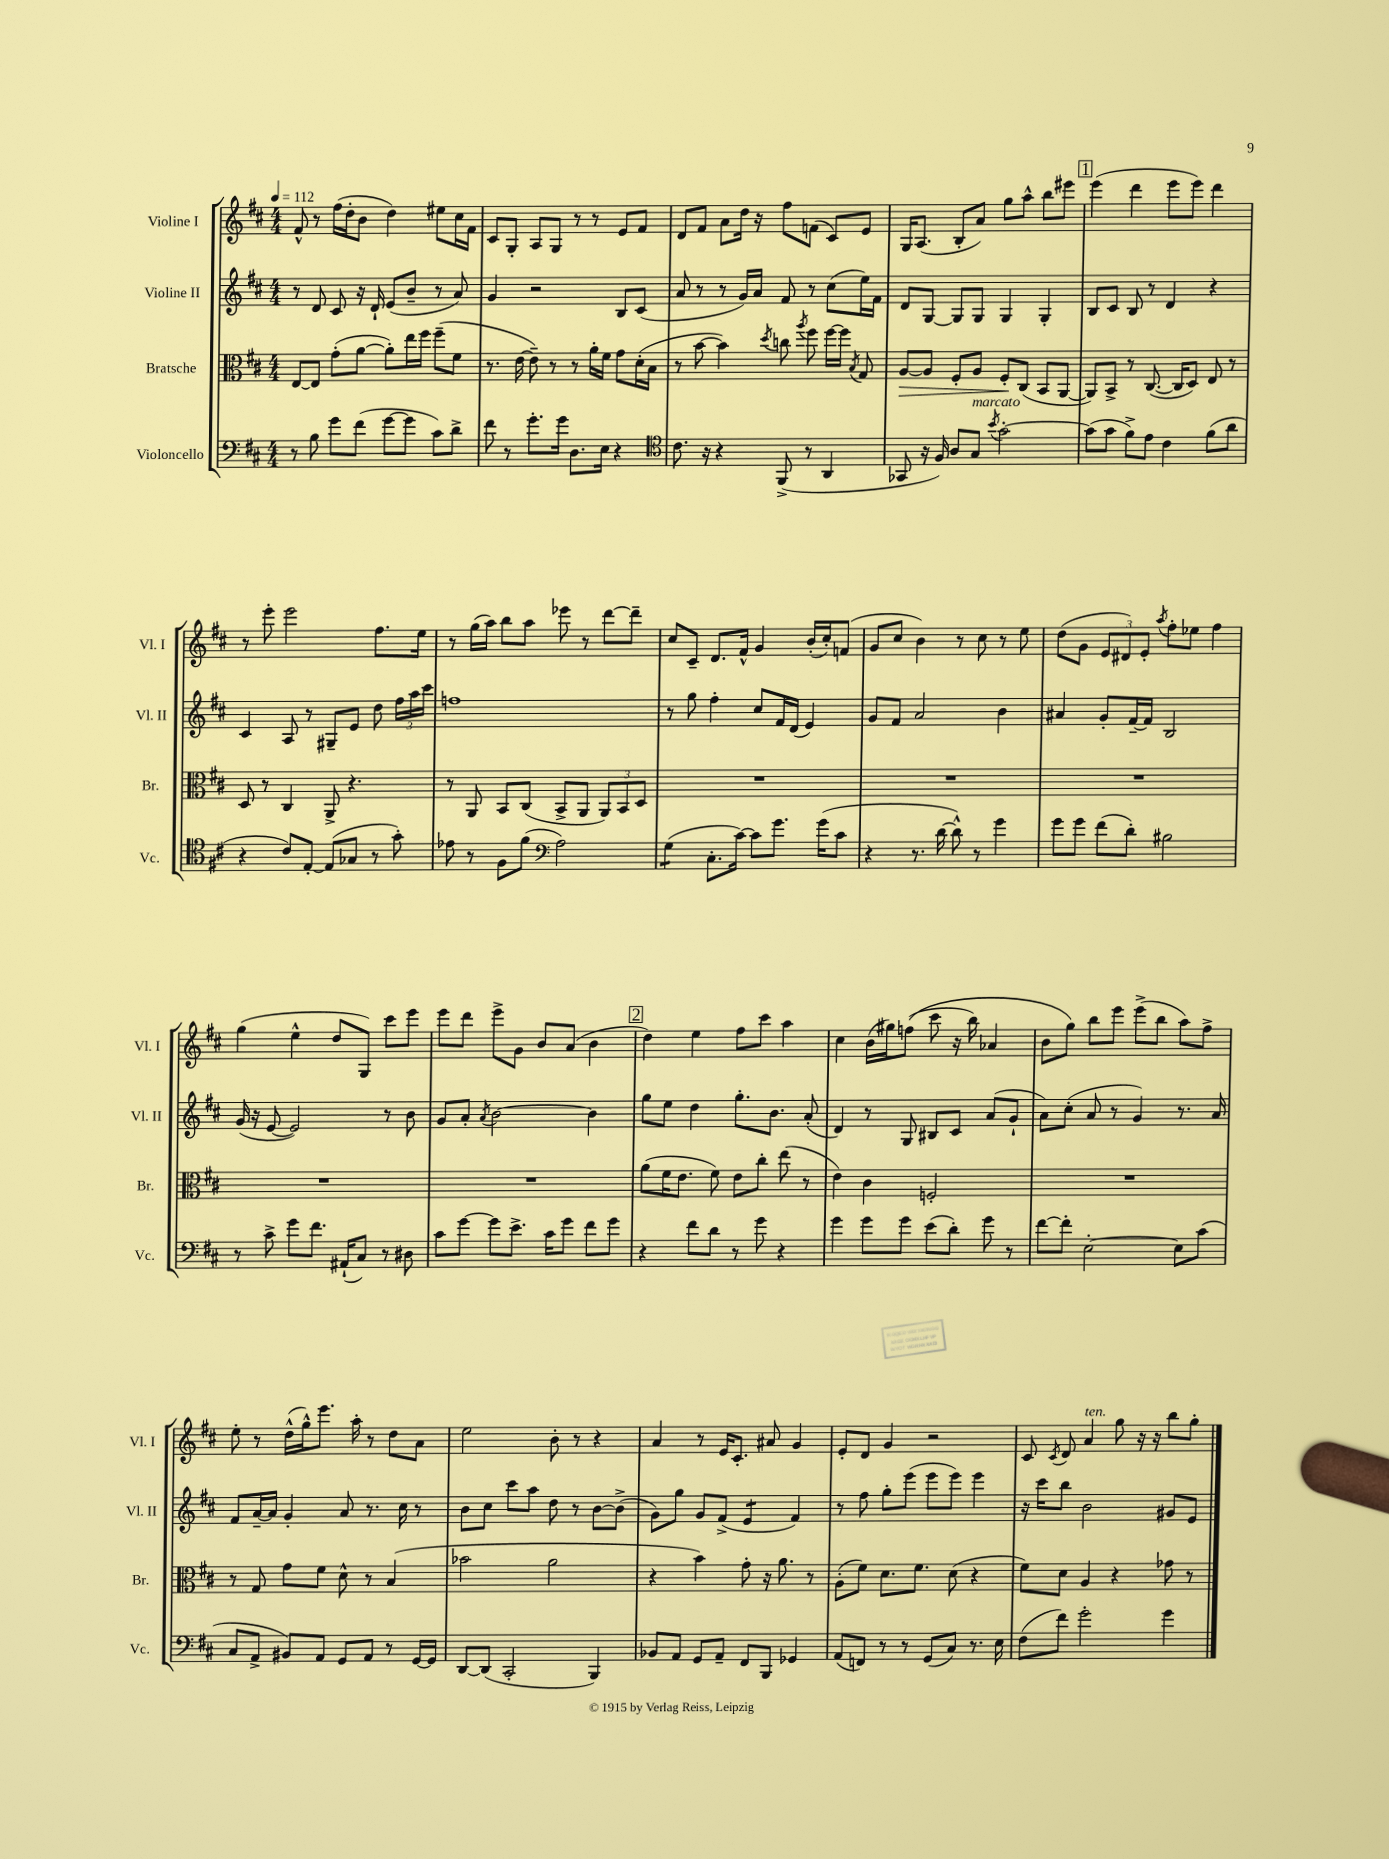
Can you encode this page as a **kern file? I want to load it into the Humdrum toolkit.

**kern	**kern	**kern	**kern
*staff4	*staff3	*staff2	*staff1
*clefF4	*clefC3	*clefG2	*clefG2
*k[f#c#]	*k[f#c#]	*k[f#c#]	*k[f#c#]
*M4/4	*M4/4	*M4/4	*M4/4
*MM112	*MM112	*MM112	*MM112
8r	[8E/L	8r	8f#^^/
8B\	8E/]J	8d/	8r
8g\L	(8g'\L	8c#/	(16ff#\LL
.	.	.	16dd'\J
(8f#\J	[8a\J	16r	8b\J
.	.	16d`/	.
[8g\L	8a'\]L)	(8e/L	4dd\)
8g\]J	16ee\L	8b~/J	.
.	16ff#\JJ	.	.
8c#\L)	(8ff#~\L	8r	8ee#\L
8d^\J	8f#\J	8a/)	16cc#\L
.	.	.	16f#\JJ
=	=	=	=
8f#\	8.r	4g/	8c#/L
8r	.	.	8G'/J
.	[16e\	.	.
8.g'\L	8e~\])	2r	8A/L
.	8r	.	8G/J
16g\Jk	.	.	.
8.D\L	8r	.	8r
.	16a'\LL	.	8r
16E\Jk	16f#\JJ	.	.
4r	8g\L	8B/L	8e/L
.	(16d'\L	(8c#/J	8f#/J
.	16B\JJ	.	.
=	=	=	=
*clefC4	*	*	*
8.c#\	8r	8a/	8d/L
.	[8b\	8r	8f#/J
16r	.	.	.
4r	4b\])	8r	8a\L
.	.	16g/LL)	16dd\Jk
.	.	16a/JJ	16r
.	8qdd/	.	.
(8FF#^/	8cc\	8f#/	8ff#\L
.	8qaa/	.	.
8r	8ff#\	8r	(8f\J
4AA/	[16ff#\LL	(8cc#\L	8c#/L)
.	16ff#\]JJ	.	.
.	8qB/	.	.
.	8G/	16ee\L)	8e/J
.	.	16f#\JJ	.
=	=	=	=
8GG-/	[8A/L	8d/L	16G/LK
.	.	.	(8.A/J
16r	8A/]J	[8G/J	.
16F#/)	.	.	.
8A/L	8F#'/L	8G/]L	8B'/L
8G/J	8A/J	8G/J	8a/J)
8qb/	.	.	.
[2g'\	8F#'/L	4G/	8gg\L
.	(8C#/J	.	8aa^^\J
.	8BB/L	4G'/	8bb\L
.	[8AA/J	.	8eee#\J
=	=	=	=
(8g\]L	8AA/]L)	8B/L	(4eee\
8g\J	8BB^/J	8c#/J	.
8f#^\L)	8r	8B/	4ddd\
8e\J	([8.C#/	8r	.
4c#\	.	4d/	8eee\L
.	16C#/]LK	.	.
.	8D/J)	.	8eee\J)
(8f#\L	8E/	4r	4ddd\
8a\J	8r	.	.
=	=	=	=
4r	8D/	4c#/	8r
.	8r	.	8eee'\
8c#/L)	4C#/	8A/	2eee\
[8E'/J	.	8r	.
(8E/]L	8AA^/	8G#~/L	.
8G-/J	4.r	8e/J	.
8r	.	8dd\	8.ff#\L
8g'\)	.	24ff#\LL	.
.	.	24aa\	.
.	.	.	16ee\Jk
.	.	24ccc#\JJ	.
=	=	=	=
8e-\	8r	1ff	8r
8r	8AA/	.	(16gg\LL
.	.	.	16aa\JJ)
8F#\L	8BB/L	.	8bb\L
(8f#\J	(8C#/J	.	8aa\J
*clefF4	*	*	*
2A\)	8BB^/L	.	8eee-\
.	8AA/J	.	8r
.	12AA/L)	.	[8ddd\L
.	12BB/	.	.
.	.	.	8ddd~\]J
.	12D/J	.	.
=	=	=	=
(4G\	1r	8r	8cc#/L
.	.	8gg\	8c#~/J
8.C#'\L	.	4ff#'\	8.d/L
[16c#\Jk)	.	.	16f#^^/Jk
8c#\]L	.	8cc#/L	4g/
8.g\J	.	16f#/L	.
.	.	(16d/JJ	.
.	.	4e/)	(16b'/LL
(16g\LK	.	.	16cc#'/J)
8c#\J	.	.	(8f/J
=	=	=	=
4r	1r	8g/L	8g/L
.	.	8f#/J	8cc#/J
8.r	.	2a/	4b\)
[16d\	.	.	.
8d^^\])	.	.	8r
8r	.	.	8cc#\
4g\	.	4b\	8r
.	.	.	8ee\
=	=	=	=
8g\L	1r	4a#/	(8dd\L
8g\J	.	.	8g\J
(8f#\L	.	8g'/L	12e/L
.	.	.	12d#/)
8d'\J)	.	[16f#~/L	.
.	.	.	12e'/J
.	.	16f#/]JJ	.
.	.	.	8qaa/
2B#\	.	2B/	8ff#'\L
.	.	.	8ee-\J
.	.	.	4ff#\
=	=	=	=
8r	1r	(16g/	(4gg\
.	.	16r	.
8c#^\	.	[8e/	.
8g\L	.	2e/])	4ee^^\
8.f#\J	.	.	.
.	.	.	8dd/L
(16AA#`/LK	.	.	.
8C#/J)	.	.	8G/J)
8r	.	8r	8ccc#\L
8D#\	.	8b\	8eee\J
=	=	=	=
8c#\L	1r	8g/L	8eee\L
[8g\J	.	8a'/J	8ddd\J
.	.	8qa/	.
8g\]L	.	[2b\	8eee^\L
8.e^\J	.	.	8g\J
.	.	.	8b/L
16c#\LK	.	.	.
8g\J	.	.	(8a/J
8f#\L	.	4b\]	4b\
8g\J	.	.	.
=	=	=	=
4r	(8a\L	8gg\L	4dd\)
.	16f#\K	8ee\J	.
.	8.e\J	.	.
8f#\L	.	4dd\	4ee\
8d\J	8f#\)	.	.
8r	8e\L	8.gg'\L	8ff#\L
8g\	8cc#'\J	.	8ccc#\J
.	.	8.b\J	.
4r	(8ee\	.	4aa\
.	8r	(8a'/	.
=	=	=	=
4g\	4e\)	4d/)	4cc#\
8g\L	4c#\	8r	(16b\LL
.	.	.	16gg#\J)
8g\J	.	8G/	&((8ff\J
(8e\L	2F'/	8B#/L	8ccc#\
8d'\J)	.	8c#/J	16r
.	.	.	16bb\)
8g\	.	(8a/L	4a-/
8r	.	8g`/J	.
=	=	=	=
[8f#\L	1r	8a\L)	8b\L
8f#'\]J	.	(8cc#'\J	8gg\J&)
[2E'\	.	8a/	8bb\L
.	.	8r	8eee\J
.	.	4g/)	(8eee^\L
.	.	.	8bb\J
8E\]L	.	8.r	8aa\L)
(8c#\J	.	.	8ff#^\J
.	.	16a/	.
=	=	=	=
8C#/L	8r	8f#/L	8ee'\
8AA^/J	8G/	[16a~/L	8r
.	.	16a/]JJ	.
8BB#/L)	8g\L	4g'/	(16dd^^\LL
.	.	.	16gg^^\J)
8AA/J	8f#\J	.	8.eee\J
8GG/L	8d^^\	8a/	.
.	.	.	16aa'\
8AA/J	8r	8.r	8r
8r	(4B/	.	8dd\L
.	.	16cc#\	.
[16GG/LL	.	8r	8a\J
16GG/]JJ	.	.	.
=	=	=	=
[8DD/L	2b-\	8b\L	2ee\
(8DD/]J	.	8cc#\J	.
2CC#'/	.	8ccc#\L	.
.	.	8aa\J	.
.	2a\	8dd\	8b'\
.	.	8r	8r
4BBB/)	.	[8b\L	4r
.	.	(8b^\]J	.
=	=	=	=
8BB-/L	4r	8g\L)	4a/
8AA/J	.	8gg\J	.
8GG/L	4b\)	8g/L	8r
8AA~/J	.	(8f#^/J	16e/LK
.	.	.	8.c#'/J
8FF#/L	8g'\	4e/	.
8BBB/J	16r	.	8a#/
.	8.a\	.	.
4GG-/	.	4f#/)	4g/
.	8r	.	.
=	=	=	=
(8AA/L	(8A'\L	8r	8e'/L
8FF/J)	8f#\J)	8ff#\	8d/J
8r	8.d\L	8gg'\L	4g/
8r	.	(8eee\J	.
.	8.f#\J	.	.
(8GG/L	.	8eee\L	2r
8C#/J)	(8d\	8eee\J)	.
8.r	4r	4eee\	.
16E\	.	.	.
=	=	=	=
(8F#\L	8f#\L)	16r	8c#/
.	.	16ccc#\LK	.
.	.	.	8qc#/
8f#\J)	8d\J	8bb\J	8d/
2g'\	4A/	2b\	4a/
.	4r	.	8gg\
.	.	.	16r
.	.	.	16r
4g\	8g-\	8g#/L	8bb\L
.	8r	8e/J	8gg'\J
==	==	==	==
*-	*-	*-	*-
